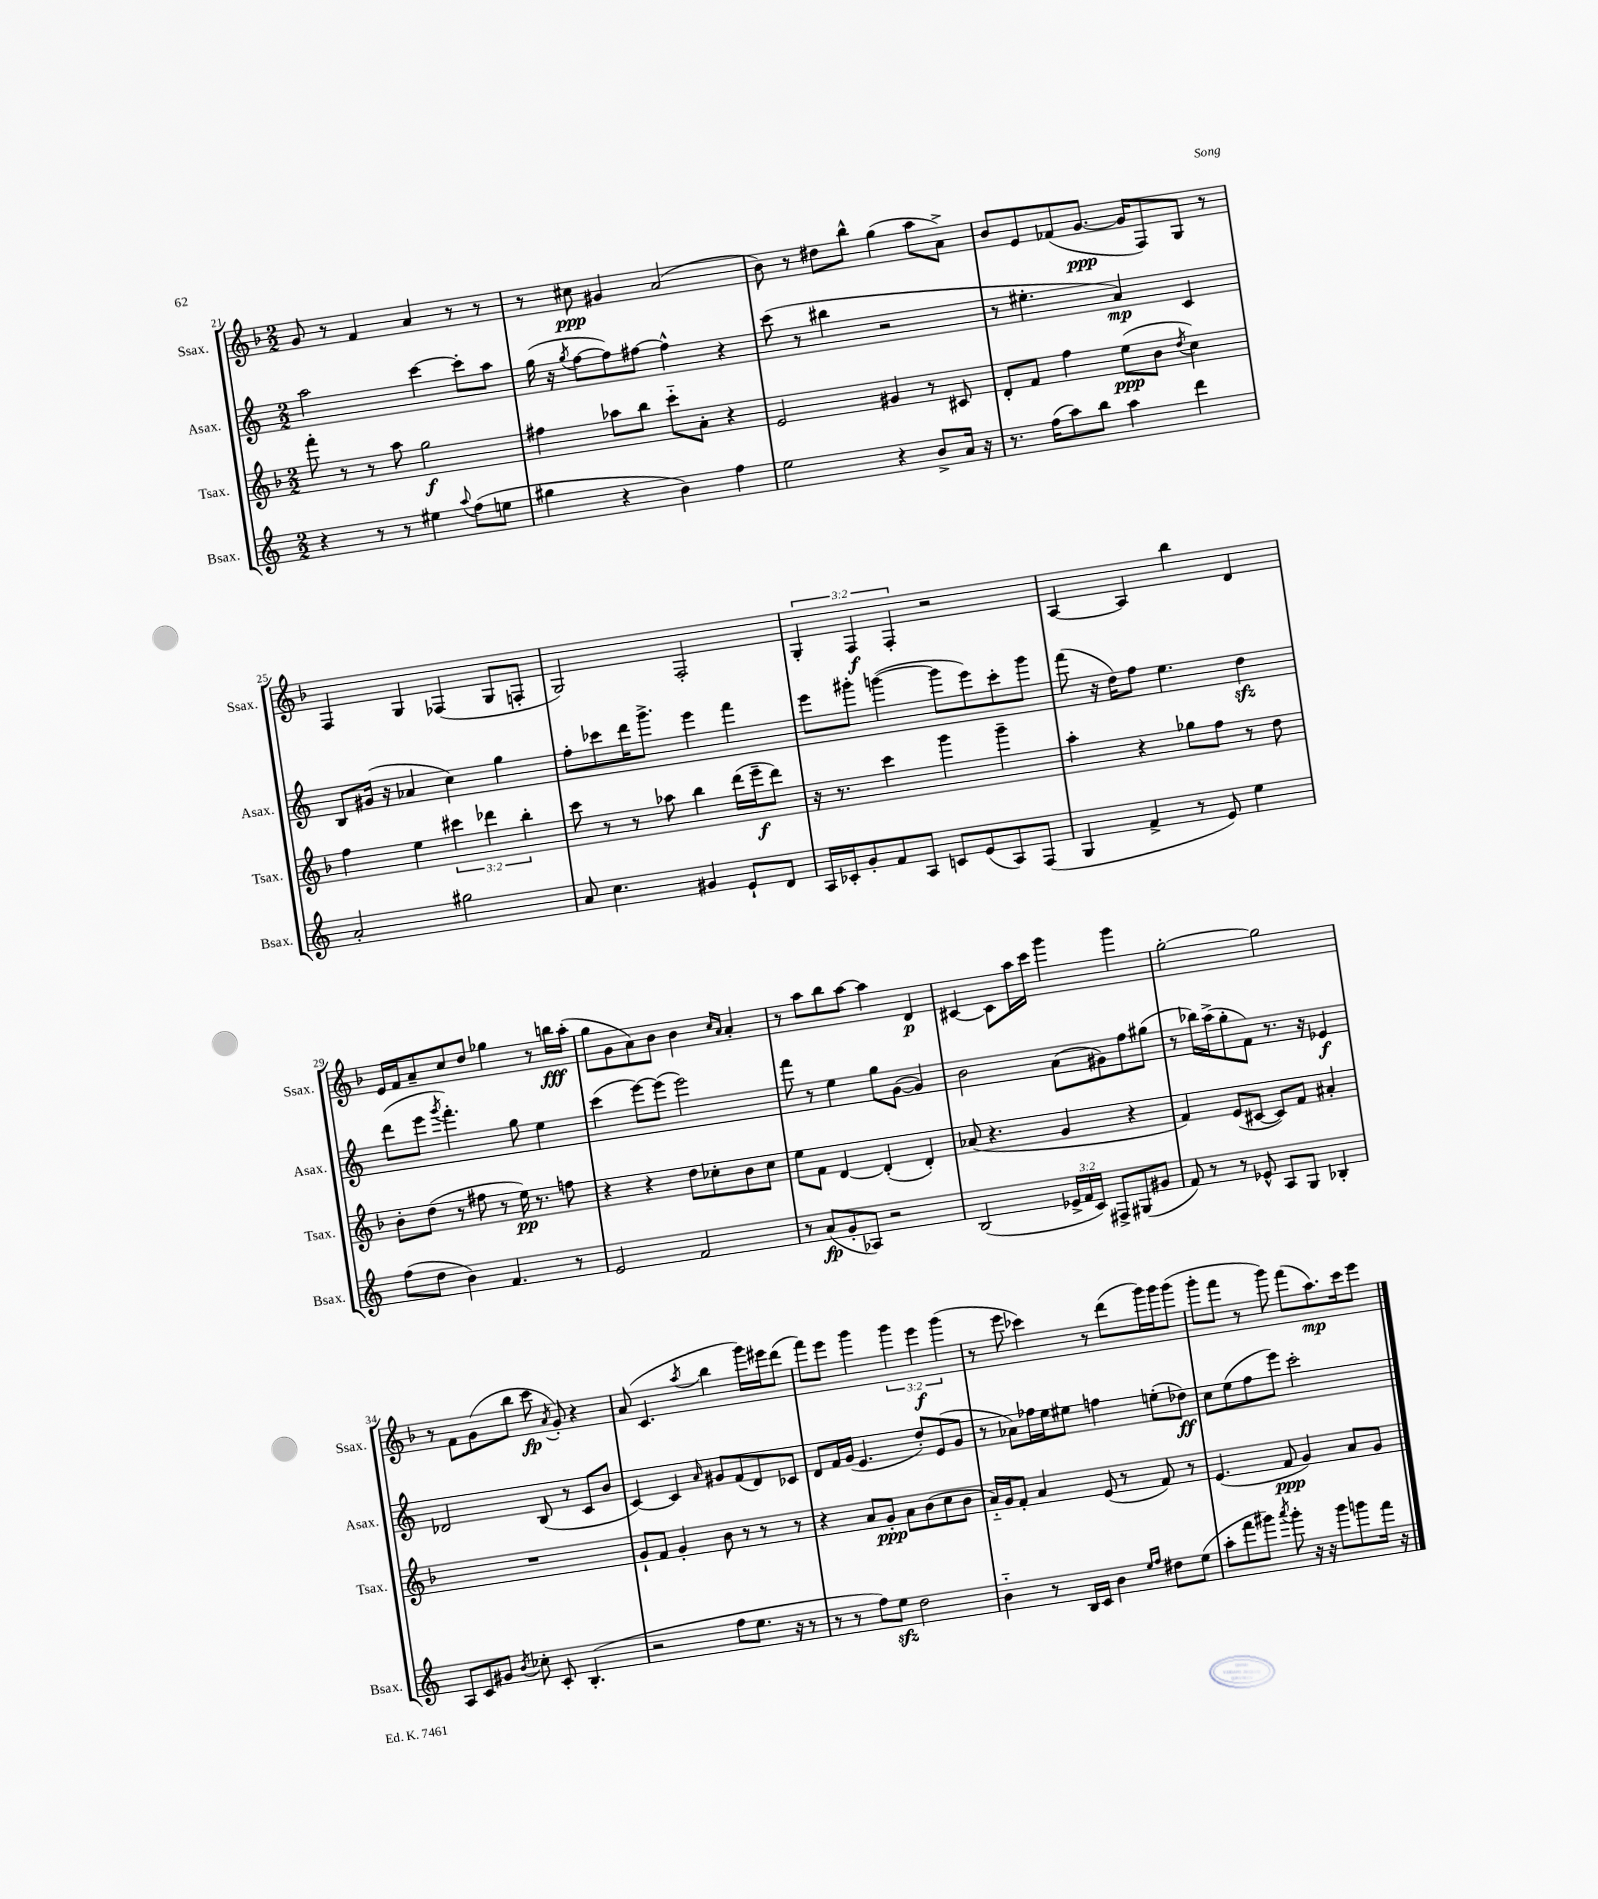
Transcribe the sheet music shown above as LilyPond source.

<<
\new StaffGroup <<
\new Staff = "s0" \with { instrumentName = "Ssax." shortInstrumentName = "Ssax." } {
    \clef treble \key f \major \numericTimeSignature \time 2/2 \override Staff.TupletNumber.text = #tuplet-number::calc-fraction-text
    \autoBeamOff g'8 r8 f'4 a'4 r8 r8 |
    r8 cis''8\ppp gis'4 a'2( |
    bes'8) r8 dis''8[ bes''8]-^ g''4( a''8[ a'8]->) |
    bes'8[ e'8 fes'8( g'8.]~\ppp g'16[ f8) g8] r8 |
    f4 g4 fes4( g8[ f8]-. |
    g2) f2-. |
    \tuplet 3/2 { g4-. f4\f f4-. } r2 |
    a4~ a4 bes''4 d'4 |
    e'16[ f'16 a'8-- c''8 d''8] ges''4 r8 b''16[\fff a''16]-.( |
    g''8[ g'8 a'8) bes'8] bes'4 \grace { c''16[ a'16] } a'4-. |
    r8 a''8[ bes''8 a''8]~ a''4 d'4\p |
    cis'4~ cis'8[ a''16 c'''16] g'''4 g'''4 |
    g''2~-. g''2 |
    r8 f'8[ g'8( bes''8] c'''8\fp \acciaccatura { a'8 } g'8-.) r4 |
    a'8( c'4. \acciaccatura { a''8 } bes''4 g'''16[) eis'''16 d'''8]( |
    f'''8[) e'''8] g'''4 \tuplet 3/2 { g'''4 e'''4\f g'''4( } |
    r8 e'''8 ces'''4) r8 d'''8[( g'''16) g'''16 g'''8]( |
    g'''8[-. f'''8] r8 g'''8) f'''8[( a''8.\mp) c'''16 e'''8] \bar "|." |
}
\new Staff = "s1" \with { instrumentName = "Asax." shortInstrumentName = "Asax." } {
    \clef treble \key c \major \numericTimeSignature \time 2/2
    \autoBeamOff a''2 c'''4~ c'''8[-. a''8] |
    g''16( r16 \acciaccatura { g''8 } f''8[~ f''8) fis''8]~ fis''4-^ r4 |
    c'''8( r8 bis''4 r2 |
    r8 eis''4.-. a'4\mp) c'4 |
    b8[ gis'16]( r16 aes'4 c''4) g''4 |
    f''8[-. ces'''8 d'''16 g'''8.]-> e'''4 f'''4 |
    e'''8[ gis'''8]-. g'''4~( g'''8[ e'''8) c'''8-. g'''8] |
    f'''8( r16 d''16[) f''8] e''4. d''4\sfz |
    d'''8[( e'''8] \acciaccatura { g'''8 } f'''4.-.) g''8 e''4 |
    c'''4( e'''8[~) e'''8]( e'''2) |
    f'''8 r8 e''4 g''8[ g'8]~( g'4) |
    b'2 a'8[( gis'8) f''8 gis''8]( |
    r8 bes''16[) a''16->( g''8-. f'8]) r8. r16 ees'4\f |
    des'2 b8( r8 c'8[ b'8] |
    c'4~) c'4 \grace { a'16 } gis'8[ f'8( d'8) ces'8] |
    d'8[ f'16 g'16]( e'4. d''8[-.) e'8( g'8] |
    r8 aes'8[) fes''16 e''16 eis''8] f''4 e''8[-.( des''8]\ff) |
    c''8[ e''8( f''8 e'''8]) c'''2-. \bar "|." |
}
\new Staff = "s2" \with { instrumentName = "Tsax." shortInstrumentName = "Tsax." } {
    \clef treble \key f \major \numericTimeSignature \time 2/2 \override Staff.TupletNumber.text = #tuplet-number::calc-fraction-text
    \autoBeamOff f'''8-. r8 r8 a''8 g''2\f |
    fis''4 aes''8[ bes''8] c'''8[-_ a'8]-. r4 |
    e'2 gis'4 r8 cis'8 |
    d'8[-. f'8] f''4 e''8[\ppp( bes'8] \acciaccatura { d''8 } c''4) |
    f''4 e''4 \tuplet 3/2 { cis'''4 des'''4 bes''4-. } |
    c'''8 r8 r8 aes''8 bes''4 d'''16[( e'''16--\f d'''8]) |
    r16 r8. c'''4 g'''4 g'''4-- |
    a''4-. r4 ges''8[ f''8] r8 d''8 |
    bes'8[-. d''8]( r8 fis''8 r8 e''16\pp) r8. f''8 |
    r4 r4 d''8[ ces''8-. bes'8 ces''8] |
    e''8[ f'8] d'4~ d'4-.( d'4-.) |
    aes'8( r4. g'4 r4 |
    f'4) e'8[( cis'8]~ cis'8[) f'8] ais'4-. |
    R1 |
    g'8[-! f'8] g'4-. bes'8 r8 r8 r8 |
    r4 a'8[ g'8]-.\ppp a'8[ bes'8( c''8 bes'8] |
    a'16[-_) g'16 f'8]-. a'4 e'8( r8 f'8) r8 |
    e'4.( f'8\ppp g'4) a'8[ g'8] \bar "|." |
}
\new Staff = "s3" \with { instrumentName = "Bsax." shortInstrumentName = "Bsax." } {
    \clef treble \key c \major \numericTimeSignature \time 2/2 \override Staff.TupletNumber.text = #tuplet-number::calc-fraction-text
    \autoBeamOff r4 r8 r8 eis''4 \appoggiatura { a''8 } f''8[( e''8] |
    gis''4 r4 b'4) f''4 |
    e''2 r4 b'8[-> a'16] r16 |
    r8. f''16[( a''8) b''8] a''4 d'''4 |
    a'2-. gis''2 |
    a'8 c''4. gis'4 e'8[-! d'8] |
    a16[ ces'16-. g'8-. f'8 a8] c'8[ e'8( a8) f8]( |
    g4 f'4-> r8 e'8) e''4 |
    f''8[( d''8] b'4) f'4. r8 |
    e'2 f'2 |
    r8 a'8[\fp( g'8-. aes8]) r2 |
    b2( \tuplet 3/2 { ees'16[-> f'16 c'16]) } fis8[-> gis8( gis'8] |
    f'8) r8 r8 ees'8-^ a8[ g8] bes4-. |
    a8[ c'8 gis'8] \acciaccatura { b'8 } ces''8-. c'8-. b4.-.( |
    r2 f''8[ e''8.] r16 r8 |
    r8 r8 f''8[) e''8]\sfz d''2 |
    b'4-_ r8 b16[ c'16] b'4 \grace { e''16[ f''16] } dis''8[ e''8]( |
    a''8[-. f'''8 gis'''8]) \acciaccatura { a'''8 } gis'''8-. r16 r16 gis'''8[ g'''8 f'''16] r16 \bar "|." |
}
>>
>>
\layout { \context { \Score currentBarNumber = #21 } }
